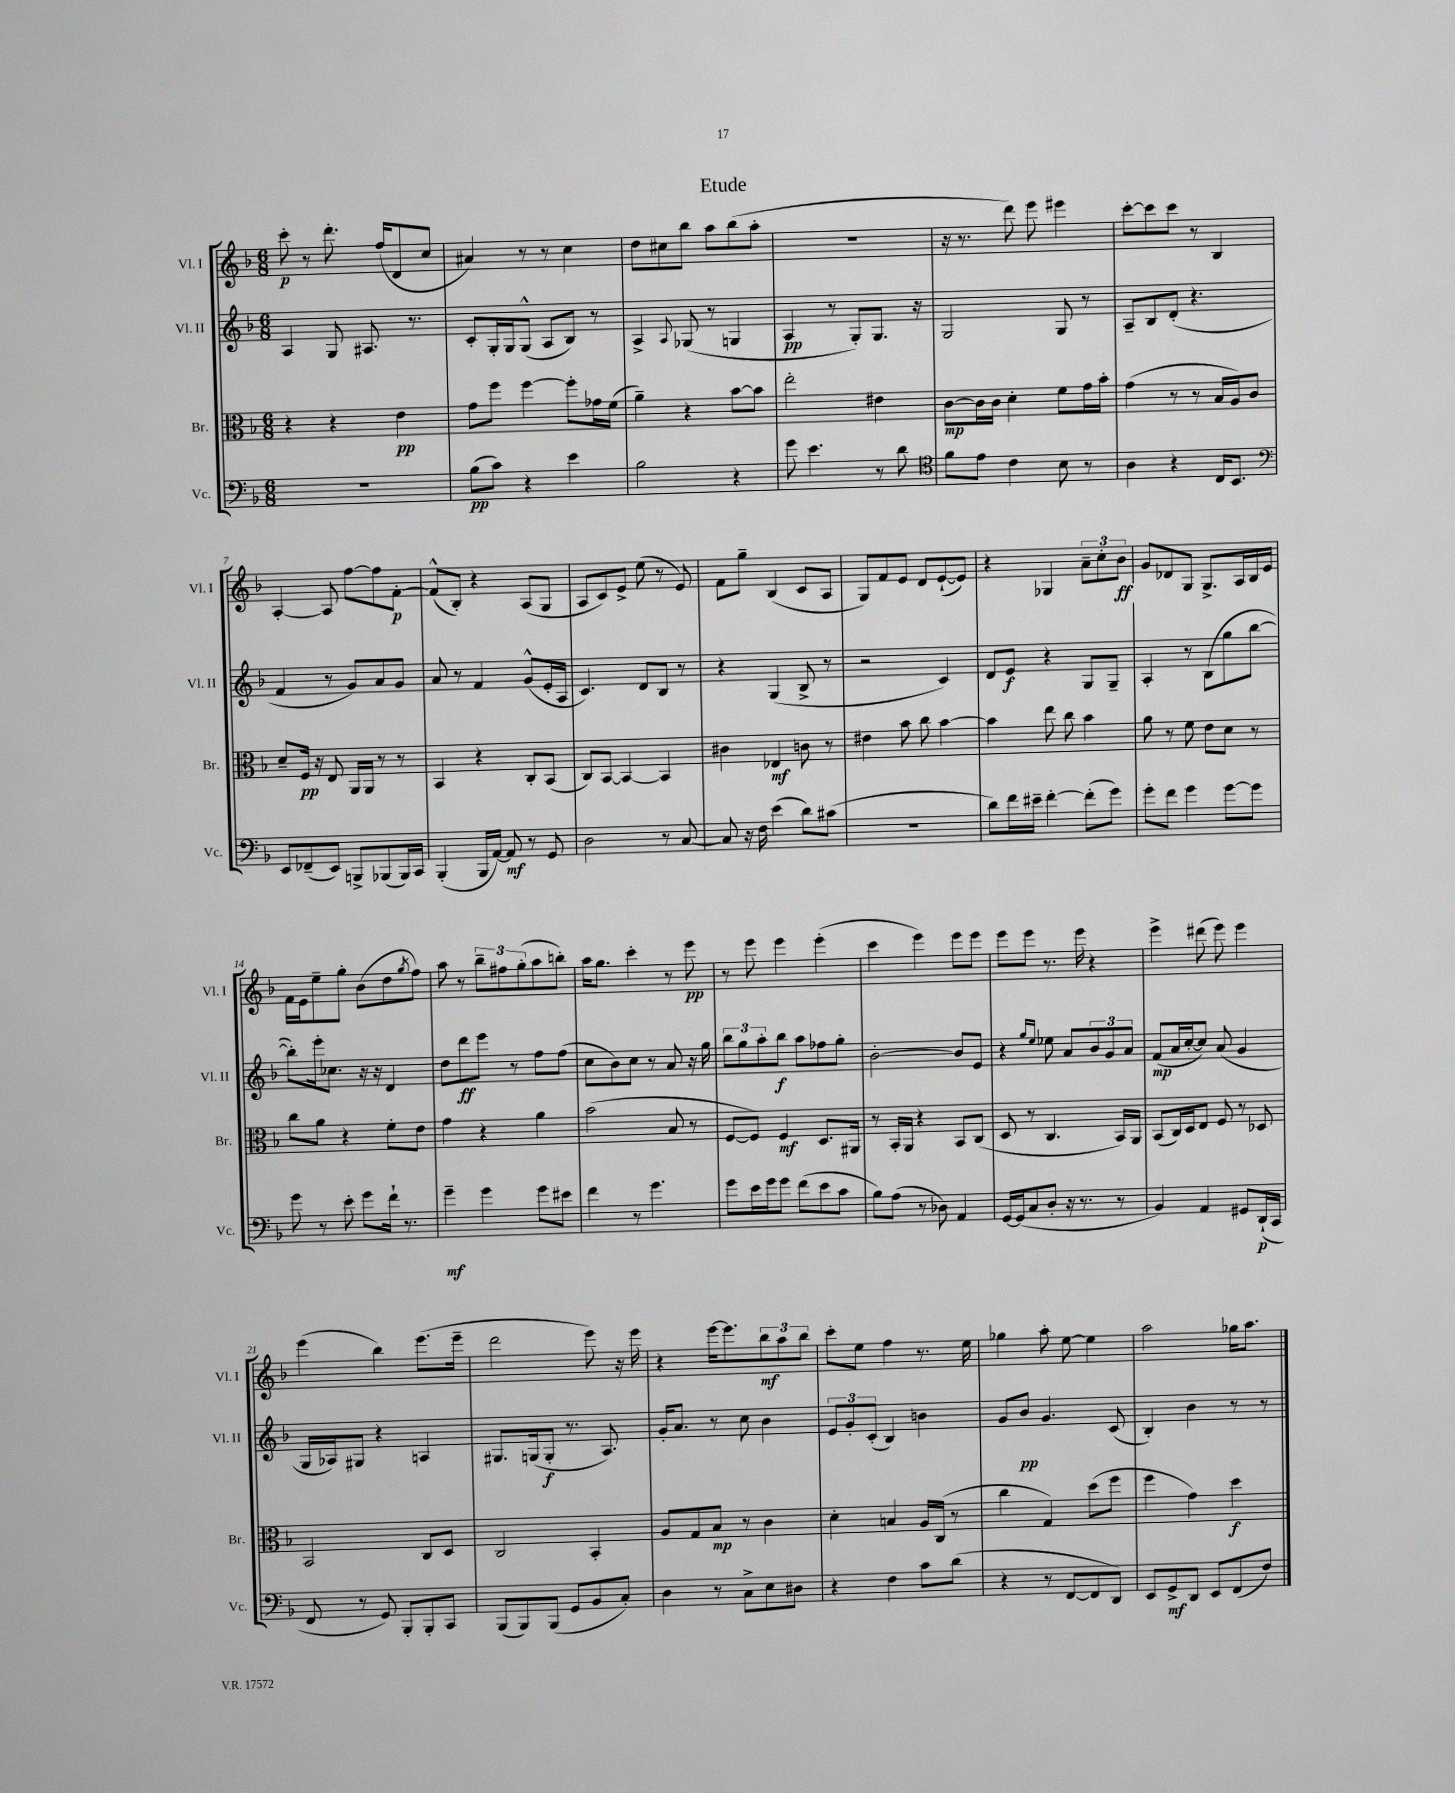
\header { title = "Etude" }
<<
\new StaffGroup <<
\new Staff = "s0" \with { instrumentName = "Vl. I" shortInstrumentName = "Vl. I" } {
    \clef treble \key f \major \numericTimeSignature \time 6/8
    c'''8-.\p r8 d'''8.-. f''16( d'8 c''8 |
    ais'4) r8 r8 c''4 |
    d''8 cis''8 bes''8 a''8 bes''8( a''8-. |
    R2. |
    r16 r8. d'''8) e'''8 eis'''4 |
    c'''8~-. c'''8 c'''8 r8 bes4 |
    a4~-. a8 f''8~ f''8 f'8~-.\p |
    f'8-^( bes8-.) r4 a8( g8 |
    a8 c'8) e'8-> e''8( r8 e'8) |
    f'8 g''8-- bes4( c'8 a8 |
    g8) f'8 e'8 d'8 e'8~-!( e'8) |
    r4 ges4 \tuplet 3/2 { a'8-- c''8-. bes'8\ff } |
    g'8 des'8 g8 g8.-> a16 bes16 e'16 |
    f'16 e'16 e''8-- g''8-. bes'8( d''8 \acciaccatura { g''8 } f''8) |
    a''8 r8 \tuplet 3/2 { bes''8-- fis''8 g''8-.( } a''8 b''8-.) |
    a''16 g''8. c'''4-. r8 e'''8\pp |
    r8 e'''8 e'''4 e'''4-.( |
    c'''4 e'''4) e'''8 e'''8 |
    e'''8 e'''8 r8. e'''16 r4 |
    e'''4-> dis'''8( e'''8) e'''4 |
    e'''4( bes''4) e'''8.( e'''16-- |
    d'''2 e'''8) r16 e'''16 |
    r4 e'''16~ e'''8. \tuplet 3/2 { bes''8\mf a''8 bes''8 } |
    c'''8-. e''8 f''4 r8. e''16 |
    ges''4 a''8-. e''8~ e''4 |
    a''2 ges''16 a''8. \bar "|." |
}
\new Staff = "s1" \with { instrumentName = "Vl. II" shortInstrumentName = "Vl. II" } {
    \clef treble \key f \major \numericTimeSignature \time 6/8
    a4 g8 ais8. r8. |
    c'8-. g16-. g16 g8-^( a8 bes8) r8 |
    a4-> \appoggiatura { a8 } ges8( r8 g4 |
    a4\pp r8 g8-.) g8. r16 |
    g2 g8 r8 |
    a8-- bes8 d'8-.( r4. |
    f'4 r8 g'8) a'8 g'8 |
    a'8 r8 f'4 g'8-^( e'16-. a16 |
    c'4.) d'8 bes8 r8 |
    r4 g4( bes8-> r8 |
    r2 c'4) |
    d'8 e'8\f r4 g8 g8-- |
    a4-. r8 bes8( g''8 bes''8~ |
    bes''8-.) e'''16-. ces''8. r16 r16 d'4 |
    d''8 d'''8\ff e'''8 r8 f''8 f''8( |
    c''8 bes'8) c''8 r8 a'8 r16 g''16 |
    \tuplet 3/2 { bes''8 g''8 a''8-. } bes''8\f a''8 fes''8 g''8-. |
    bes'2~-. bes'8 e'8 |
    r4 \grace { g''16 e''16 } ees''8 a'8 \tuplet 3/2 { bes'8 g'8 a'8 } |
    f'8\mp( a'16 c''16~-. c''8) a'8( g'4 |
    g16 aes16) gis8 r4 a4 |
    gis8. g16( g8-.\f r8. a8.) |
    g'16-. a'8. r8 c''8 bes'4 |
    \tuplet 3/2 { e'8 g'8-. c'8-.( } bes4) b'4 |
    g'8 bes'8\pp g'4. c'8( |
    bes4-.) bes'4 r8 r8 \bar "|." |
}
\new Staff = "s2" \with { instrumentName = "Br." shortInstrumentName = "Br." } {
    \clef alto \key f \major \numericTimeSignature \time 6/8
    r4 r4 e'4\pp |
    g'8 f''8 f''4~ f''8-. ges'16 f'16( |
    a'4--) r4 bes'8~ bes'8 |
    e''2-. eis'4 |
    c'8~\mp c'16 c'16 d'4-. f'8 g'16 bes'16-. |
    g'4( r8 r8 bes16 a16) c'8 |
    d'8-- f16\pp r16 e8 a,16 a,16 r8 r8 |
    bes,4 r4 c8-. bes,8( |
    c8) bes,8~ bes,4~ bes,4 |
    cis'4 ees4\mf c'8 r8 |
    eis'4 bes'8 c''8 bes'4~ |
    bes'4 e''8 c''8 bes'4 |
    a'8 r8 f'8 e'8 d'8 r8 |
    c''8 a'8 r4 f'8-. e'8 |
    g'4 r4 a'4 |
    bes'2( bes8 r8 |
    f8~ f8) f4\mf d8. ais,16 |
    r8 bes,16-. a,16 r4 bes,8 c8( |
    d8 r8 c4. bes,16) a,16 |
    bes,8( c16) d16 e8 f8 r8 des8 |
    bes,2 c8 d8 |
    c2 bes,4-. |
    a8 g8 bes8\mp r8 c'4 |
    d'4-. b4 a16 c16( r8 |
    c''4 g4) d''8( f''8 |
    f''4 g'4) d''4\f \bar "|." |
}
\new Staff = "s3" \with { instrumentName = "Vc." shortInstrumentName = "Vc." } {
    \clef bass \key f \major \numericTimeSignature \time 6/8
    R2. |
    bes8\pp( c'8) r4 e'4 |
    bes2 r4 |
    g'8 e'4. r8 d'8 |
    \clef tenor f'8 e'8 c'4 bes8 r8 |
    a4 r4 c16 bes,8. |
    \clef bass e,8 fes,8--( e,8) b,,8-> bes,,8( bes,,16) c,16 |
    bes,,4-.( bes,,16 a,16~) a,8\mf r8 g,8 |
    d2 r8 c8~ |
    c8 r16 f16 e'4( d'8) cis'8( |
    r2. |
    d'8) f'16 eis'16-- f'4~-. f'8-.( g'8) |
    g'8-. f'8 g'4 g'8~ g'8 |
    g'8 r8 e'8-. g'8 f'16-! r8. |
    g'4--\mf g'4 g'8 eis'8 |
    f'4 r8 g'4. |
    g'8 e'16 g'16 g'8 f'8( e'8 c'8 |
    bes8) a8( r8 des8) a,4 |
    g,16~ g,16( c8 d8-. r16 r8. r8 |
    bes,4) a,4 gis,8 d,16-!\p( c,16 |
    f,8 r8 g,8) bes,,8-. bes,,8-. c,8 |
    bes,,8( bes,,8) bes,,8( g,8 bes,8 c8-.) |
    d4 r8 c8-> e8 dis8 |
    r4 f4 c'8 d'8( |
    r4 r8 f,8~ f,8 d,8) |
    e,8 g,8->\mf d,8 e,8 f,8( f8) \bar "|." |
}
>>
>>
